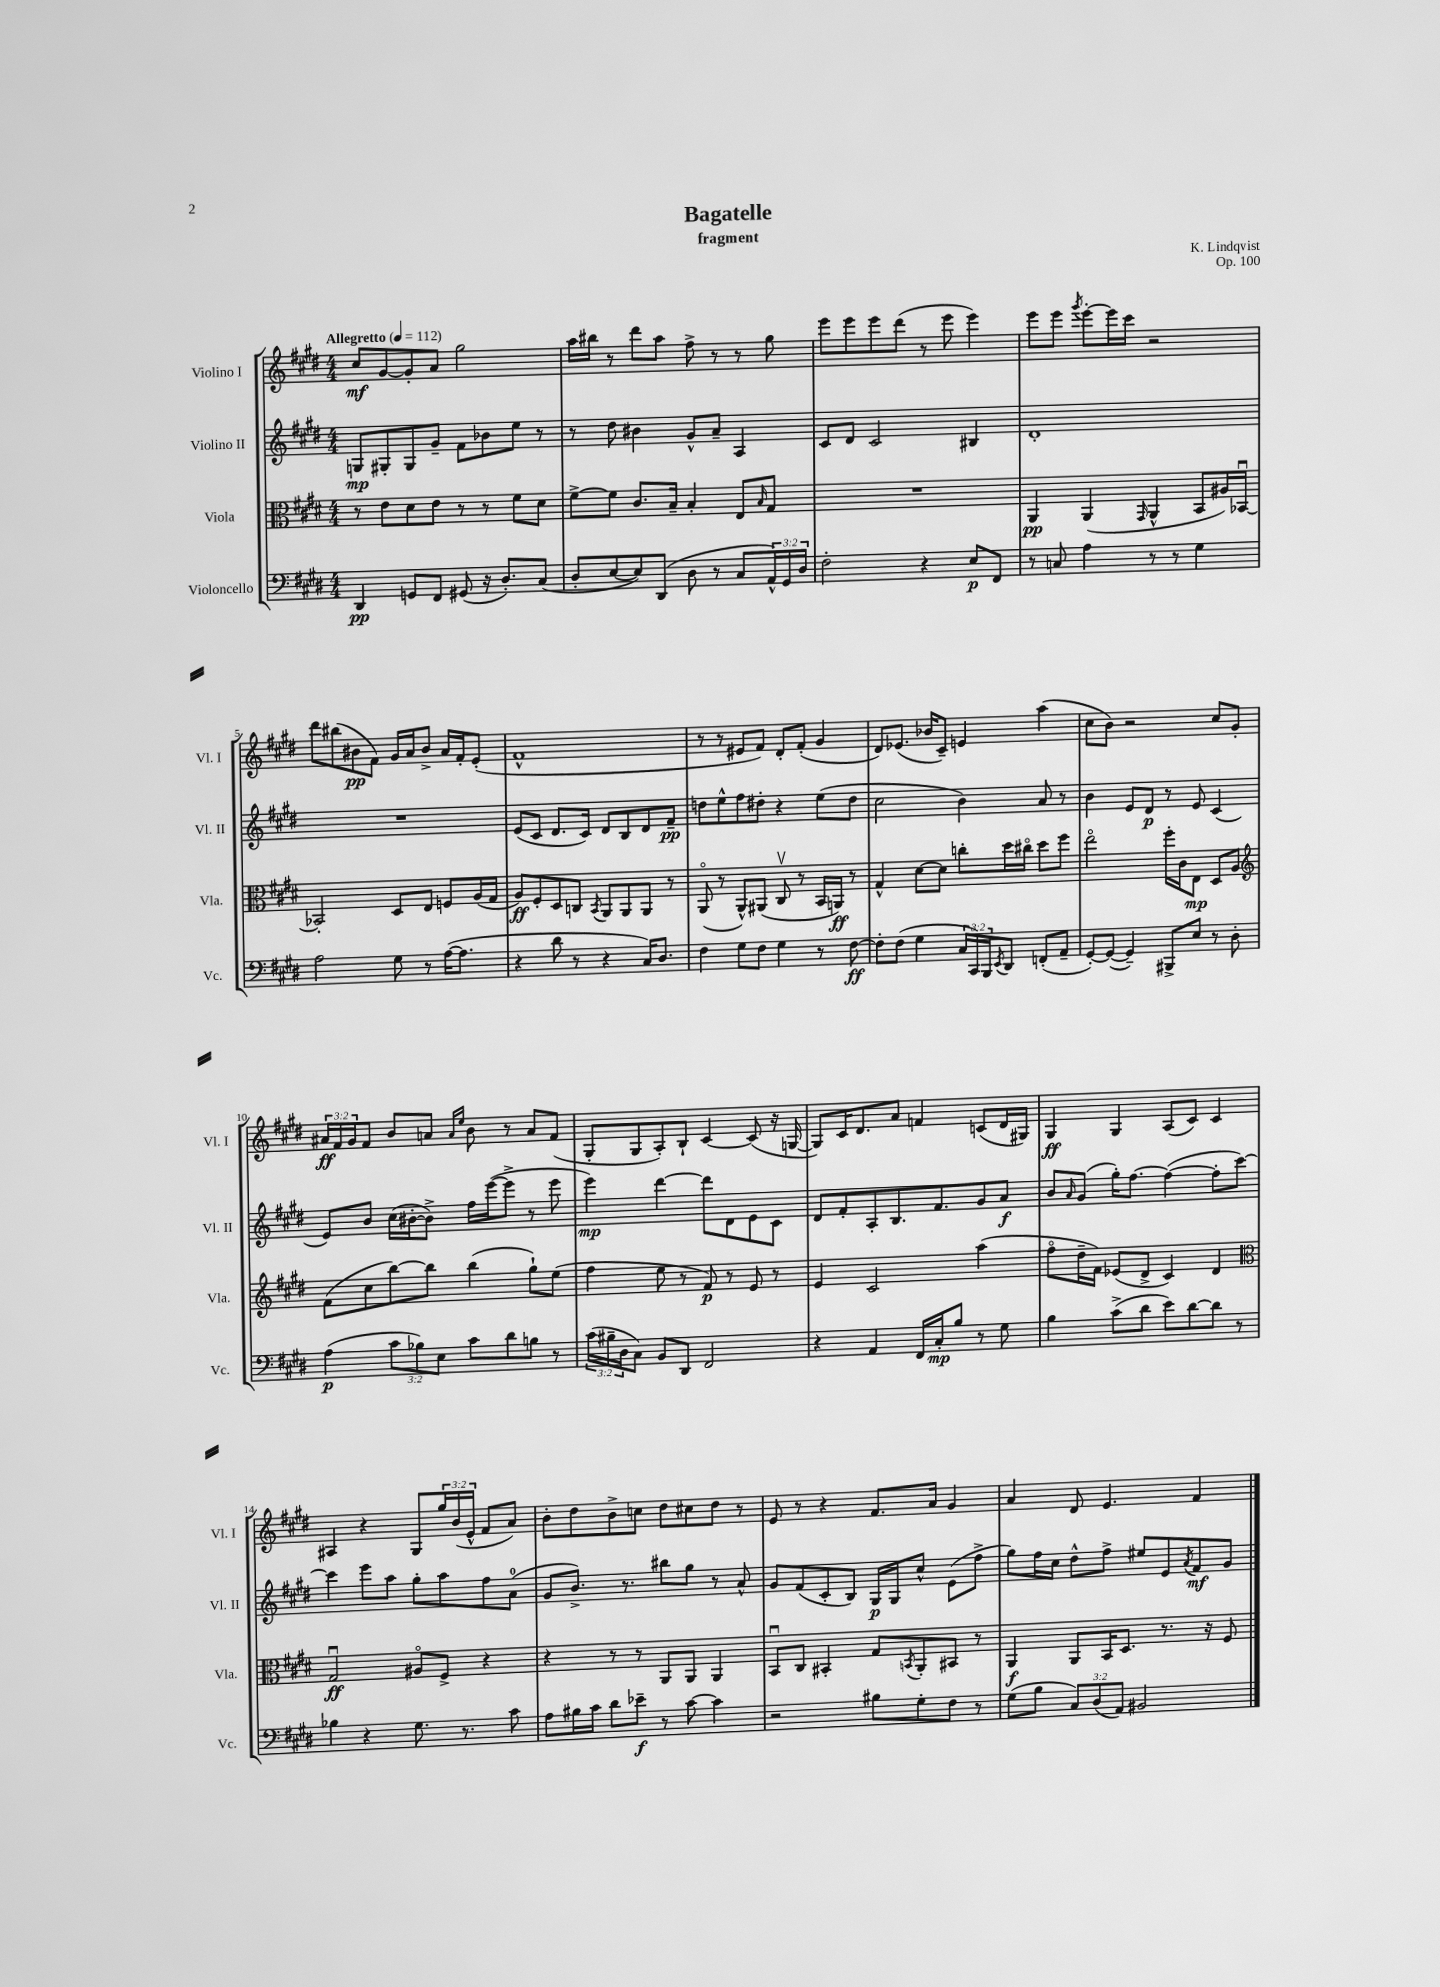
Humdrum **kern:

**kern	**kern	**kern	**kern
*staff4	*staff3	*staff2	*staff1
*clefF4	*clefC3	*clefG2	*clefG2
*k[f#c#g#d#]	*k[f#c#g#d#]	*k[f#c#g#d#]	*k[f#c#g#d#]
*M4/4	*M4/4	*M4/4	*M4/4
*MM112	*MM112	*MM112	*MM112
4DD#	8r	8G	8cc#
.	8e	8G#'	[8g#
8GG	8d#	8G#	8g#']
8FF#	8e	8g#~	8a
(8GG#	8r	8f#	2gg#
16r	8r	8b-	.
8.D#')	.	.	.
.	8f#	8ee	.
(8C#	8d#	8r	.
=	=	=	=
8D#'	[8f#^	8r	16aa
.	.	.	16bb#
[8E	8f#]	8dd#	8r
8E])	8.c#	4b#	8ddd#
(8DD#	.	.	8aa
.	16B~	.	.
8D#	4B'	8g#^^	8ff#^
8r	.	8a~	8r
8C#	8E	4A	8r
.	16qqB	.	.
24AA^^)	8G#	.	8gg#
24GG#	.	.	.
24D#	.	.	.
=	=	=	=
2F#'	1r	8c#	8eee
.	.	8d#	8eee
.	.	2c#	8eee
.	.	.	(8ddd#
4r	.	.	8r
.	.	.	8eee
8E	.	4B#	4eee)
8FF#	.	.	.
=	=	=	=
8r	4AA	1d#'	8eee
8C	.	.	8eee
.	.	.	8qggg#
4A	(4AA	.	[8eee'
.	.	.	16eee]
.	.	.	16ccc#
.	16qqGG#	.	.
8r	4AA^^	.	2r
8r	.	.	.
4G#	8BB	.	.
.	16A#)	.	.
.	[16BB-u	.	.
=	=	=	=
2A	2BB-']	1r	8ddd#
.	.	.	(8bb#
.	.	.	8b#
.	.	.	8f#)
8G#	8D#	.	16g#
.	.	.	16a
8r	8E	.	8b#^
([16A	8F	.	16a
8.A]	.	.	16f#'
.	(16A	.	(8e'
.	16G#	.	.
=	=	=	=
4r	8A)	(8e	1f#^^
.	8F#'	8c#	.
8d#	8D#	8.d#	.
8r	8C	.	.
.	.	16c#)	.
.	8qBB	.	.
4r	8AA	8d#	.
.	8AA	8B	.
16C#)	8AA	8d#	.
8.D#	.	.	.
.	8r	8f#~	.
=	=	=	=
4F#	(8AAo	8dd	8r
.	8r	8ee^^	8r
8G#	8AA^^)	8ff#	8e#
8F#	(8AA#	8dd#'	8f#)
4G#	8C#v	4r	8d#'
.	8r	.	(8f#'
8r	16BB	(8ee	4g#
.	16AA)	.	.
[8F#	8r	8dd#	.
=	=	=	=
8F#']	4G#^^	2cc#	8d#)
(8F#	.	.	(8.e-
4G#	[8d#	.	.
.	.	.	16b-
.	8d#]	.	8c#~)
24C#	8cc'	4b)	4e
24CC#)	.	.	.
24BBB	.	.	.
8qEE	.	.	.
8DD#	16dd#	.	.
.	16cc#o	.	.
(8FF'	8dd#	8a	(4aa
8AA~	8ff#	8r	.
=	=	=	=
[8GG#')	2eeo	4b	8cc#
(8GG#_	.	.	8b)
4GG#~])	.	8e	2r
.	.	8d#	.
8BBB#^	16ff#'	8r	.
.	16c#	.	.
8E	8E	8e	.
8r	8D#	(4c#	8cc#
8D#'	8A	.	8g#'
=	=	=	=
*	*clefG2	*	*
(4A	(8f#	8e)	24a#
.	.	.	24f#
.	.	.	24g#
.	8cc#	8b	8f#
12c#	[8bb)	(16cc#	8b
.	.	[16b#'	.
12B-)	.	.	.
.	8bb]	8b#^])	8a
12E	.	.	.
.	.	.	16qqa
.	.	.	16qqee
8c#	(4bb	16ff#	8b
.	.	([16eee	.
8d#	.	8eee^]	8r
8B	8gg#`)	8r	8a
8r	(8ee	8eee	(8f#
=	=	=	=
(24c#	4ff#	4eee)	8G#'
24B#~	.	.	.
24D#	.	.	.
8C#)	.	.	8G#
8BB	8ee	[4ddd#	8A')
8DD#	8r	.	8B`
2FF#	8f#)	8ddd#]	[4c#
.	8r	8d#	.
.	8e	8e	(8c#]
.	8r	8c#	16r
.	.	.	[16G
=	=	=	=
4r	4e	8d#	8G])
.	.	8f#'	16c#
.	.	.	8.d#
4AA	2c#	8A'	.
.	.	8.B	8a
16FF#	.	.	4f
16C#'	.	8.f#	.
8B	.	.	.
8r	(4aa	8g#	(8c
8G#	.	8a	16d#
.	.	.	16G#)
=	=	=	=
4B	8ff#o	8b	4G#
.	.	16qqa	.
.	16dd#~	(8g#	.
.	16f#)	.	.
(8c#^	(8e-	16gg#')	4G#
.	.	[8.ff#	.
8d#	8d#^	.	.
8e)	4c#)	(4ff#_	(8A
[8d#	.	.	8c#)
8d#]	4d#	8ff#']	4c#
8r	.	[8ccc#)	.
=	=	=	=
*	*clefC3	*	*
4B-	2G#u	4ccc#]	4A#
4r	.	8eee	4r
.	.	8aa	.
8.G#	8A#o	8gg#'	8G#
.	8F#^	8aa	24gg#
.	.	.	(24b
8.r	.	.	.
.	.	.	24e^^
.	4r	8ff#	8f#
8c#	.	(8a	8a)
=	=	=	=
8A	4r	8g#	8b'
16B#	.	8.b^)	8dd#
16c#	.	.	.
8d#	8r	.	8b^
.	.	8.r	.
8e-~	8r	.	8cc
8r	8AA	8bb#	8dd#
[8c#	8AA	8gg#	8cc#
4c#]	4AA	8r	8dd#
.	.	8a^^	8r
=	=	=	=
2r	8BBu	8g#	8e
.	8C#	(8f#	8r
.	4BB#'	8c#'	4r
.	.	8B)	.
8B#	8G#	16G#	8.f#
.	.	16G#	.
.	8qBB	.	.
8G#'	8AA'	8cc#^^	.
.	.	.	16a
8F#	8BB#	(8e	4g#
8r	8r	8ff#^	.
=	=	=	=
(8G#	4AA	8gg#)	4a
8B	.	16ff#	.
.	.	16cc#	.
12C#)	8AA	8dd#^^	8d#
(12D#	.	.	.
.	16BB	8ff#^	4.e
12AA)	.	.	.
.	8.D#	.	.
2BB#	.	8ee#	.
.	8.r	8e	.
.	.	8qa	.
.	.	8f#	4f#
.	16r	.	.
.	8F#	8g#	.
==	==	==	==
*-	*-	*-	*-
